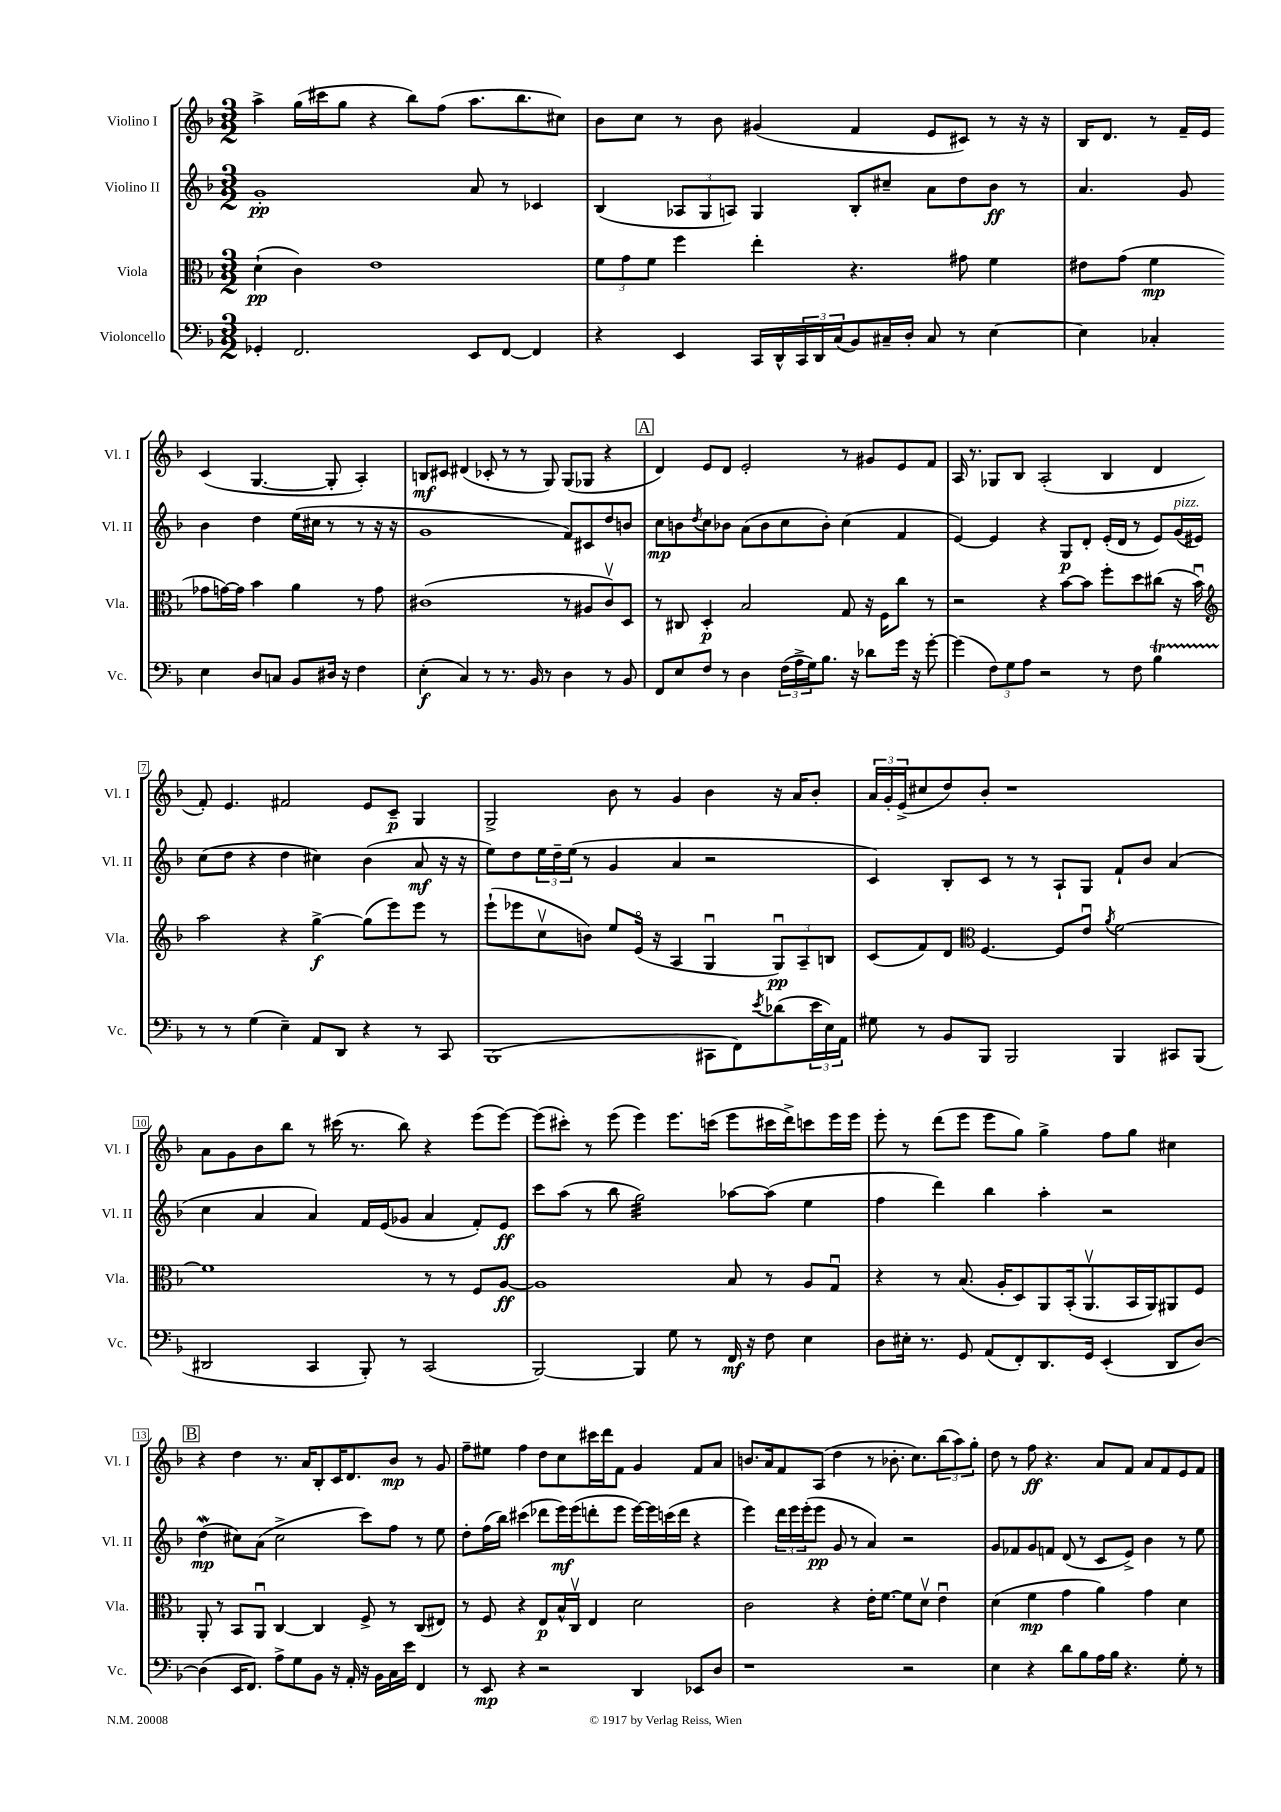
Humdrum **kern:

**kern	**kern	**kern	**kern
*staff4	*staff3	*staff2	*staff1
*clefF4	*clefC3	*clefG2	*clefG2
*k[b-]	*k[b-]	*k[b-]	*k[b-]
*M3/2	*M3/2	*M3/2	*M3/2
4GG-'	(4d`	1g'	4aa^
2.FF	4c)	.	(16gg
.	.	.	16ccc#
.	.	.	8gg
.	1e	.	4r
.	.	.	8bb-)
.	.	.	(8ff
8EE	.	8a	8.aa
[8FF	.	8r	.
.	.	.	8.bb-
4FF]	.	4c-	.
.	.	.	8cc#)
=	=	=	=
4r	12f	(4B-	8b-
.	12g	.	.
.	.	.	8cc
.	12f	.	.
4EE	4ff	12A-	8r
.	.	12G	.
.	.	.	8b-
.	.	12A)	.
16CC	4ee'	4G	(4g#
16DD^^	.	.	.
24CC	.	.	.
24DD	.	.	.
(24C	.	.	.
8BB-)	4.r	8B-'	4f
16C#~	.	8cc#~	.
16D'	.	.	.
8C#	.	8a	8e
8r	8g#	8dd	8c#)
[4E	4f	8b-	8r
.	.	8r	16r
.	.	.	16r
=	=	=	=
4E]	8e#	4.a	16B-
.	.	.	8.d
.	(8g	.	.
4C-'	4f	.	8r
.	.	8g	16f~
.	.	.	16e
4E	8g-	4b-	(4c
.	[16g)	.	.
.	16g]	.	.
8D	4b-	4dd	[4.G
8C	.	.	.
8BB-	4a	(16ee	.
.	.	16cc#	.
16D#	.	8r	8G']
16r	.	.	.
4F	8r	8r	4A')
.	8g	16r	.
.	.	16r	.
=	=	=	=
(4E'	(1c#	1g	8B
.	.	.	8c#
4C)	.	.	(4d#
8r	.	.	8c-'
8.r	.	.	8r
.	.	.	8r
16BB-	.	.	.
8r	.	.	8G)
4D	8r	8f)	(8G
.	8A#	8c#	8G-
8r	8c#v)	8dd	4r
8BB-	8D	8b	.
=	=	=	=
8FF	8r	8cc	4d)
8E	8C#	8b	.
.	.	8qdd	.
8F	4D'	8cc	8e
8r	.	8b-	8d
4D	2B-	(8a	2e'
.	.	8b-	.
(24F	.	8cc	.
24A^	.	.	.
24G)	.	.	.
8.B-	.	8b-')	.
.	8G	(4cc	8r
16r	.	.	.
8d-	16r	.	8g#
.	16F	.	.
16g	8cc	4f	8e
16r	.	.	.
[8g'	8r	.	8f
=	=	=	=
(4g]	2r	[4e)	16A
.	.	.	8.r
12F)	.	4e]	8G-
12G	.	.	.
.	.	.	8B-
12A	.	.	.
2r	4r	4r	(2A'
.	[8b-	8G	.
.	8b-]	8d'	.
8r	8ff'	(16e'	4B-
.	.	16d	.
8F	8dd	8r	.
4B-	(8cc#	8e)	4d
.	16r	(16g	.
.	16b-u)	16e#)	.
=	=	=	=
*	*clefG2	*	*
8r	2aa	(8cc	8f')
8r	.	8dd	4.e
(4G	.	4r	.
4E~)	4r	4dd	2f#
8AA	[4gg^	4cc#)	.
8DD	.	.	.
4r	(8gg]	(4b-	8e
.	8eee)	.	8c~
8r	8eee	8a	4G
8CC	8r	16r	.
.	.	16r	.
=	=	=	=
(1BBB-	(8eee`	8ee)	2G^
.	8eee-	8dd	.
.	8ccv	24ee	.
.	.	24dd~	.
.	.	(24ee	.
.	8b)	8r	.
.	8ee	4g	8b-
.	(16eo	.	8r
.	16r	.	.
.	4A	4a	4g
8CC#	4Gu	2r	4b-
8FF)	.	.	.
8qe	.	.	.
(8d-	12Gu)	.	16r
.	.	.	16a
.	12A~	.	.
24e	.	.	8b-'
24E)	12B	.	.
24AA	.	.	.
=	=	=	=
8G#	(8c	4c)	24a
.	.	.	24g'
.	.	.	(24e^
8r	8f)	.	8cc#
8BB-	8d	8B-'	8dd)
*	*clefC3	*	*
8BBB-	[4.F	8c	8b-'
2BBB-	.	8r	1r
.	.	8r	.
.	8F]	8A`	.
.	8eu	8G	.
.	8qa	.	.
4BBB-	[2f	8f`	.
.	.	8b-	.
8CC#	.	(4a	.
(8BBB-	.	.	.
=	=	=	=
2DD#	1f]	4cc	8a
.	.	.	8g
.	.	4a	8b-
.	.	.	8bb-
4CC	.	4a)	8r
.	.	.	(16ccc#
.	.	.	8.r
8BBB-')	.	16f	.
.	.	(16e	.
8r	.	8g-	8bb-)
(2CC	8r	4a	4r
.	8r	.	.
.	8F	8f')	(8eee
.	[8A	8e	[8eee)
=	=	=	=
[2BBB-)	1A]	8ccc	(8eee]
.	.	(8aa	8ccc#')
.	.	8r	8r
.	.	8bb-	(8eee
4BBB-]	.	2gg)	4eee)
8G	.	.	8.eee
8r	.	.	.
.	.	.	(16ccc
16FF	8B-	[8aa-	8eee
16r	.	.	.
8F	8r	(8aa-]	16ccc#
.	.	.	16ddd^)
4E	8A	4ee	8ccc
.	8Gu	.	16eee
.	.	.	16eee
=	=	=	=
8D	4r	4ff	8eee'
16E#'	.	.	8r
8.r	.	.	.
.	8r	4ddd)	(8ddd
8GG	(8.B-	.	8eee
(8AA	.	4bb-	8eee
.	16A'	.	.
8FF')	8D)	.	8gg)
8.DD	8AA	4aa'	4gg^
.	(16BB-'	.	.
16GG	8.AAv	.	.
(4EE'	.	2r	8ff
.	16BB-	.	8gg
.	16AA)	.	.
8DD	8AA#	.	4cc#
[8D)	8F	.	.
=	=	=	=
(4D]	8AA'	(4dd	4r
.	8r	.	.
16EE	8BB-	8cc#)	4dd
8.FF)	.	.	.
.	8AAu	(8a	.
8A^	[4C	2cc#^	8.r
8G	.	.	.
.	.	.	16a
8BB-	4C]	.	8B-'
16r	.	.	16c
16AA'	.	.	8.d
16r	8F^	8ccc)	.
16BB-	.	.	.
16C	8r	8ff	8b-
16e	.	.	.
4FF	(8C	8r	8r
.	8E#)	8ee	8g
=	=	=	=
8r	8r	8dd'	8ff~
8EE	8F	(16ff	8ee#
.	.	16bb-)	.
4r	4r	(4ccc#	4ff
2r	8E	8ddd-	8dd
.	16B-^^	16eee)	8cc
.	16Cv	(16eee	.
.	4E	8ddd'	16ccc#
.	.	.	16ddd
.	.	8eee	8f
4DD	2d	[16eee)	4g
.	.	16eee]	.
.	.	(16ccc	.
.	.	16ddd	.
8EE-	.	4r	8f
8D	.	.	8a
=	=	=	=
1r	2c	4eee)	8.b
.	.	.	16a
.	.	24ddd	8f
.	.	24eee	.
.	.	(24eee'	.
.	.	8eee	(8A
.	4r	8g	4dd
.	.	8r	.
.	16e'	4a)	8r
.	[8.f	.	.
.	.	.	8.b-'
2r	8f]	2r	.
.	.	.	8.cc)
.	8dv	.	.
.	4eu	.	(12bb-
.	.	.	12aa)
.	.	.	12gg'
=	=	=	=
4E	(4d	8g	8dd
.	.	8f-	8r
4r	4f	8g	8ff
.	.	8f	4.r
8d	4g	(8d	.
8B-	.	8r	.
16A	4a)	8c	8a
16B-	.	.	.
4.r	.	8e^)	8f
.	4g	4b-	8a
.	.	.	8f
8G'	4d	8r	8e
8r	.	8ee	8f
==	==	==	==
*-	*-	*-	*-
